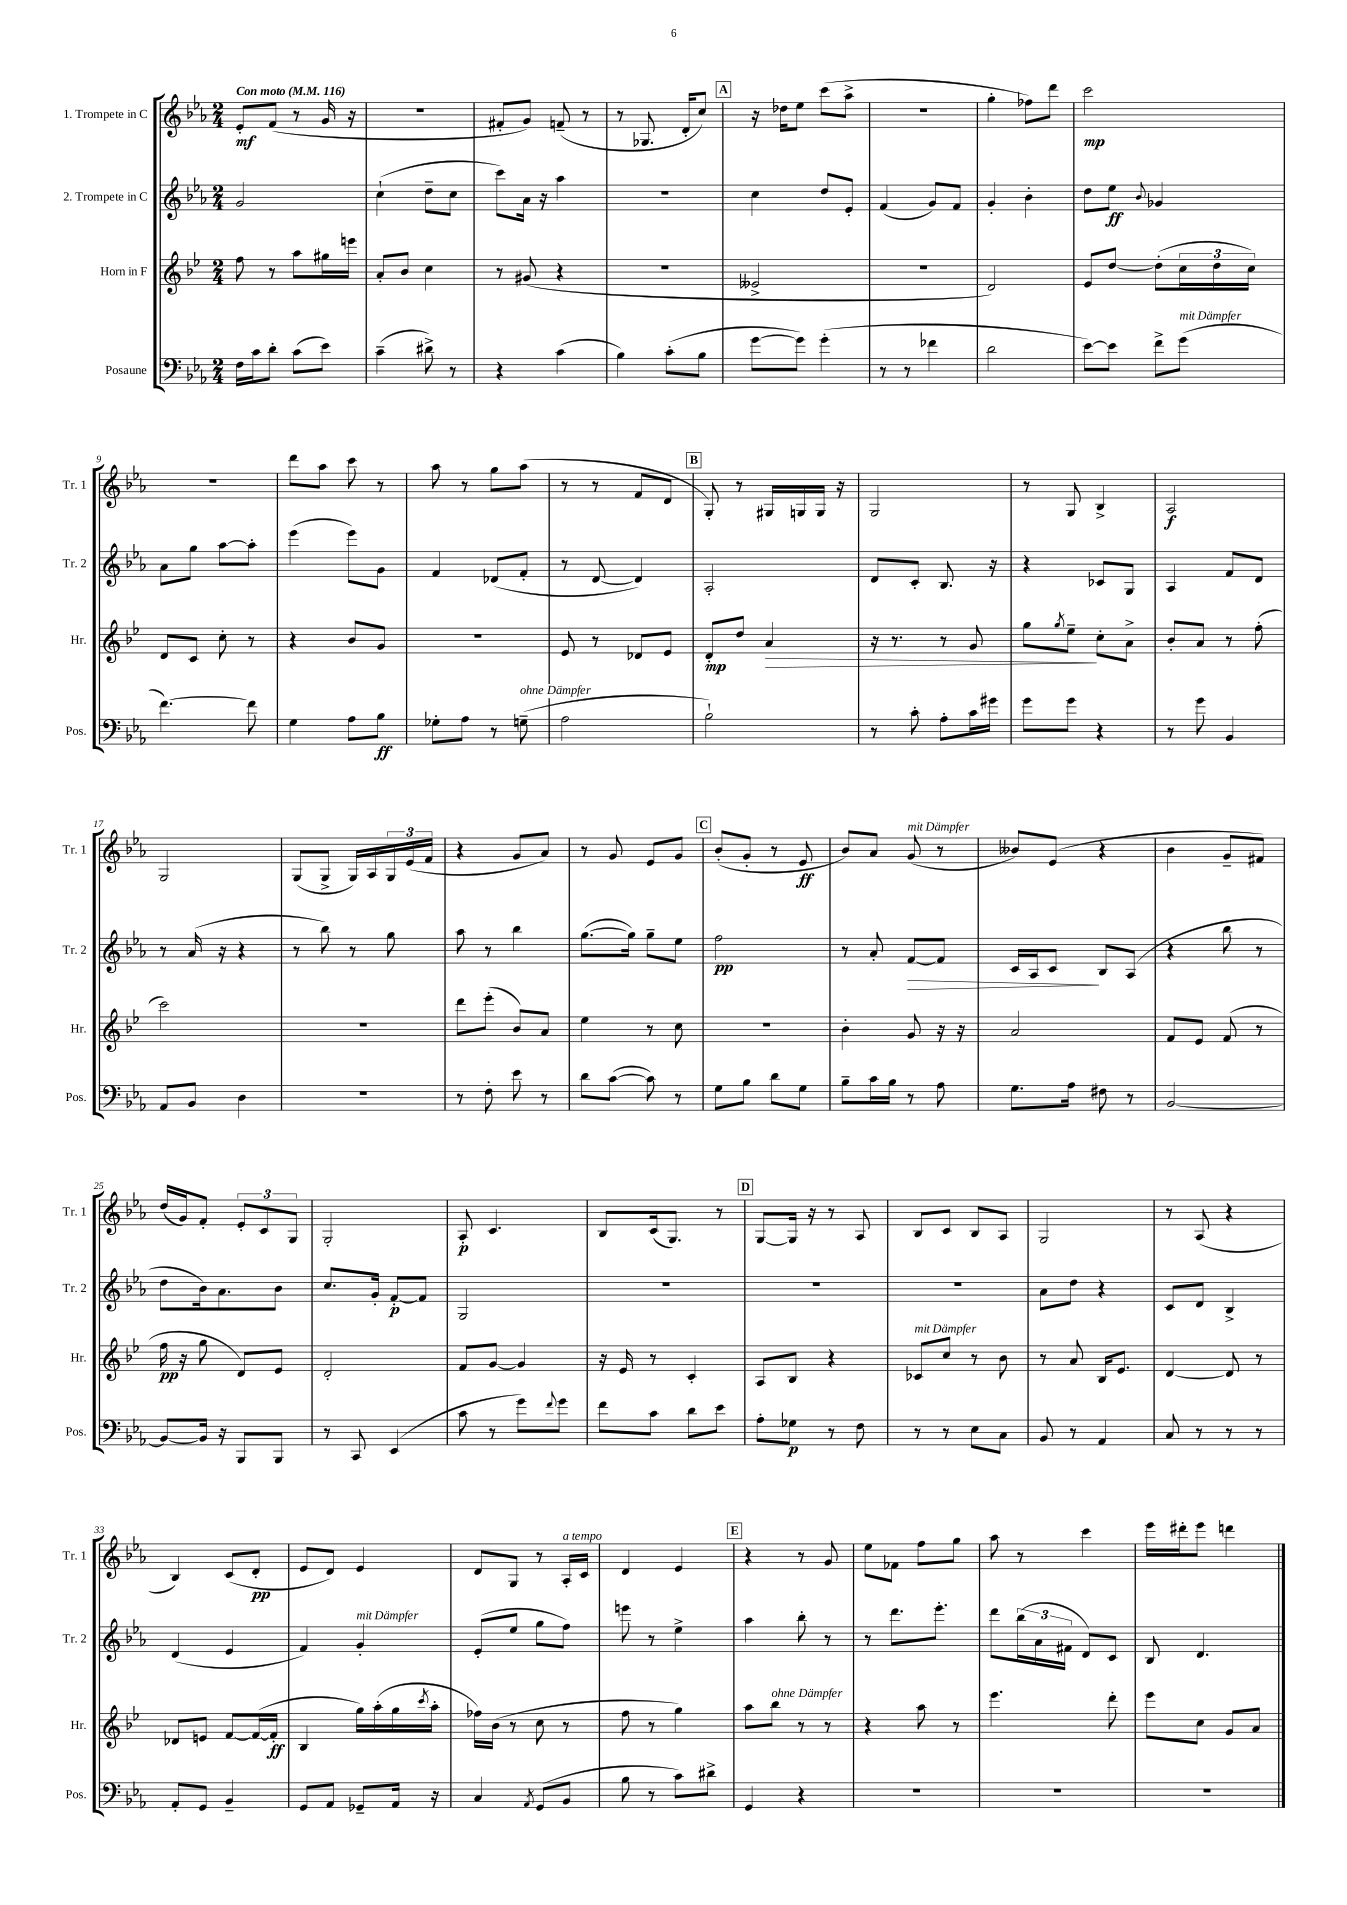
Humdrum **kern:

**kern	**kern	**kern	**kern
*staff4	*staff3	*staff2	*staff1
*clefF4	*clefG2	*clefG2	*clefG2
*k[b-e-a-]	*k[b-e-]	*k[b-e-a-]	*k[b-e-a-]
*M2/4	*M2/4	*M2/4	*M2/4
*MM116	*MM116	*MM116	*MM116
16F\LL	8ff\	2g/	8e-'/L
16c\J	.	.	.
8d'\J	8r	.	(8f/J
(8c\L	8aa\L	.	8r
8e-\J)	16gg#\L	.	16g/
.	16eee\JJ	.	16r
=	=	=	=
(4c~\	8a'/L	(4cc`\	2r
.	8b-/J	.	.
8d#^\)	4cc\	8dd~\L	.
8r	.	8cc\J	.
=	=	=	=
4r	8r	8ccc\L)	8f#'/L
.	(8g#/	16a-\Jk	8g/J)
.	.	16r	.
(4c\	4r	4aa-\	(8f~/
.	.	.	8r
=	=	=	=
4B-\)	2r	2r	8r
.	.	.	8.G-/
(8c'\L	.	.	.
.	.	.	16d'/LK
8B-\J	.	.	8cc/J)
=	=	=	=
[8g\L	2e--^/	4cc\	16r
.	.	.	16dd-\LK
8g\]J)	.	.	8ee-\J
(4g'\	.	8dd/L	(8ccc\L
.	.	8e-'/J	8aa-^\J
=	=	=	=
8r	2r	(4f/	2r
8r	.	.	.
4f-\	.	8g/L)	.
.	.	8f/J	.
=	=	=	=
2d\	2d/)	4g'/	4gg'\
.	.	4b-'\	8ff-\L)
.	.	.	8ddd\J
=	=	=	=
[8e-\L)	8e-/L	8dd\L	2ccc\
8e-\]J	[8dd/J	8ee-\J	.
.	.	8qqb-/	.
8f^\L	(8dd'\]L	4g-/	.
(8g\J	24cc\L	.	.
.	24dd\	.	.
.	24cc\JJ)	.	.
=	=	=	=
[4.f\)	8d/L	8a-\L	2r
.	8c/J	8gg\J	.
.	8cc'\	[8aa-\L	.
8f\]	8r	8aa-'\]J	.
=	=	=	=
4G\	4r	(4eee-\	8ddd\L
.	.	.	8aa-\J
8A-\L	8b-/L	8eee-\L)	8ccc\
8B-\J	8g/J	8g\J	8r
=	=	=	=
8G-'\L	2r	4f/	8aa-\
8A-\J	.	.	8r
8r	.	(8d-/L	8gg\L
(8G~\	.	8f'/J	(8aa-\J
=	=	=	=
2A-\	8e-/	8r	8r
.	8r	[8d/	8r
.	8d-/L	4d/])	8f/L
.	8e-/J	.	8d/J
=	=	=	=
2B-`\)	8d'/L	2A-'/	8G'/)
.	8dd/J	.	8r
.	4a/	.	16G#/LL
.	.	.	16G/
.	.	.	16G/JJ
.	.	.	16r
=	=	=	=
8r	16r	8d/L	2G/
.	8.r	.	.
8c'\	.	8c'/J	.
8A-'\L	8r	8.B-/	.
16c\L	8g/	.	.
16g#\JJ	.	16r	.
=	=	=	=
8g\L	8gg\L	4r	8r
.	8qgg/	.	.
8g\J	8ee-~\J	.	8G/
4r	8cc'\L	8c-/L	4B-^/
.	8a^\J	8G/J	.
=	=	=	=
8r	8b-'/L	4A-/	2A-/
8g\	8a/J	.	.
4BB-/	8r	8f/L	.
.	(8ff'\	8d/J	.
=	=	=	=
8AA-/L	2ccc\)	8r	2G/
8BB-/J	.	(16a-/	.
.	.	16r	.
4D\	.	4r	.
=	=	=	=
2r	2r	8r	(8G/L
.	.	8bb-\)	8G^/J
.	.	8r	16G/LL)
.	.	.	16A-/
.	.	8gg\	24G/
.	.	.	(24e-/
.	.	.	24f/JJ
=	=	=	=
8r	8ddd\L	8aa-\	4r
8F'\	(8eee-'\J	8r	.
8e-\	8b-/L)	4bb-\	8g/L
8r	8a/J	.	8a-/J)
=	=	=	=
8d\L	4ee-\	([8.gg\L	8r
([8c\J	.	.	8g/
.	.	16gg\]Jk)	.
8c\])	8r	8gg~\L	8e-/L
8r	8cc\	8ee-\J	8g/J
=	=	=	=
8G\L	2r	2ff\	(8b-'/L
8B-\J	.	.	8g'/J
8d\L	.	.	8r
8G\J	.	.	8e-/
=	=	=	=
8B-~\L	4b-'\	8r	8b-/L)
16c\L	.	8a-'/	8a-/J
16B-\JJ	.	.	.
8r	8g/	[8f/L	(8g/
8A-\	16r	8f/]J	8r
.	16r	.	.
=	=	=	=
8.G\L	2a/	16c/LL	8b--/L)
.	.	16A-/J	.
.	.	8c/J	(8e-/J
16A-\Jk	.	.	.
8F#\	.	8B-/L	4r
8r	.	(8A-/J	.
=	=	=	=
[2BB-/	8f/L	4r	4b-\
.	8e-/J	.	.
.	(8f/	8bb-\	8g~/L
.	8r	8r	8f#/J)
=	=	=	=
8BB-/_L	16ff\	8dd\L	(16dd/LL
.	16r	.	16g/J)
16BB-/]Jk	8gg\	16b-\k)	8f'/J
16r	.	8.a-\	.
8BBB-/L	8d/L)	.	12e-'/L
.	.	.	12c/
8BBB-/J	8e-/J	8b-\J	.
.	.	.	12G/J
=	=	=	=
8r	2d'/	8.cc/L	2G'/
8CC/	.	.	.
.	.	16g'/Jk	.
(4EE-/	.	[8f'/L	.
.	.	8f/]J	.
=	=	=	=
8c\	8f/L	2G/	8A-'/
8r	[8g/J	.	4.c/
8g\L)	4g/]	.	.
8qqf/	.	.	.
8g\J	.	.	.
=	=	=	=
8f\L	16r	2r	8B-/L
.	16e-/	.	.
8c\J	8r	.	(16c/k
.	.	.	8.G/J)
8d\L	4c'/	.	.
8e-\J	.	.	8r
=	=	=	=
8A-'\L	8A/L	2r	[8G/L
8G-\J	8B-/J	.	16G/]Jk
.	.	.	16r
8r	4r	.	8r
8F\	.	.	8A-/
=	=	=	=
8r	8c-/L	2r	8B-/L
8r	8cc/J	.	8c/J
8E-\L	8r	.	8B-/L
8C\J	8b-\	.	8A-/J
=	=	=	=
8BB-/	8r	8a-\L	2G/
8r	8a/	8dd\J	.
4AA-/	16B-/LK	4r	.
.	8.e-/J	.	.
=	=	=	=
8C/	[4d/	8c/L	8r
8r	.	8d/J	(8A-/
8r	8d/]	4B-^/	4r
8r	8r	.	.
=	=	=	=
8AA-'/L	8d-/L	(4d/	4B-/)
8GG/J	8e/J	.	.
4BB-~/	[8f/L	4e-/	(8c/L
.	(16f/_L	.	8d'/J
.	16f'/]JJ	.	.
=	=	=	=
8GG/L	4B-/	4f/)	8e-/L
8AA-/J	.	.	8d/J)
8GG-~/L	16gg\LL)	4g'/	4e-/
.	(16aa'\	.	.
16AA-/Jk	16gg\	.	.
.	8qccc/	.	.
16r	16aa'\JJ	.	.
=	=	=	=
4C/	16ff-\LL)	(8e-'/L	8d/L
.	(16b-\JJ	.	.
.	8r	8ee-/J	8G/J
8qAA-/	.	.	.
(8GG/L	8cc\	8gg\L	8r
8BB-/J	8r	8ff\J)	16A-'/LL
.	.	.	16c/JJ
=	=	=	=
8B-\	8ff\	8eee\	4d/
8r	8r	8r	.
8c\L)	4gg\)	4ee-^\	4e-/
8d#^\J	.	.	.
=	=	=	=
4GG/	8aa\L	4aa-\	4r
.	8bb-\J	.	.
4r	8r	8bb-'\	8r
.	8r	8r	8g/
=	=	=	=
2r	4r	8r	8ee-\L
.	.	8.ddd\L	8f-\J
.	8aa\	.	8ff\L
.	.	8.eee-'\J	.
.	8r	.	8gg\J
=	=	=	=
2r	4.eee-\	8ddd\L	8aa-\
.	.	(24bb-\L	8r
.	.	24a-\	.
.	.	24f#\JJ	.
.	.	8d/L)	4ccc\
.	8ddd'\	8c/J	.
=	=	=	=
2r	8eee-\L	8B-/	16eee-\LL
.	.	.	16ddd#'\J
.	8cc\J	4.d/	8eee-\J
.	8g/L	.	4ddd\
.	8a/J	.	.
==	==	==	==
*-	*-	*-	*-
